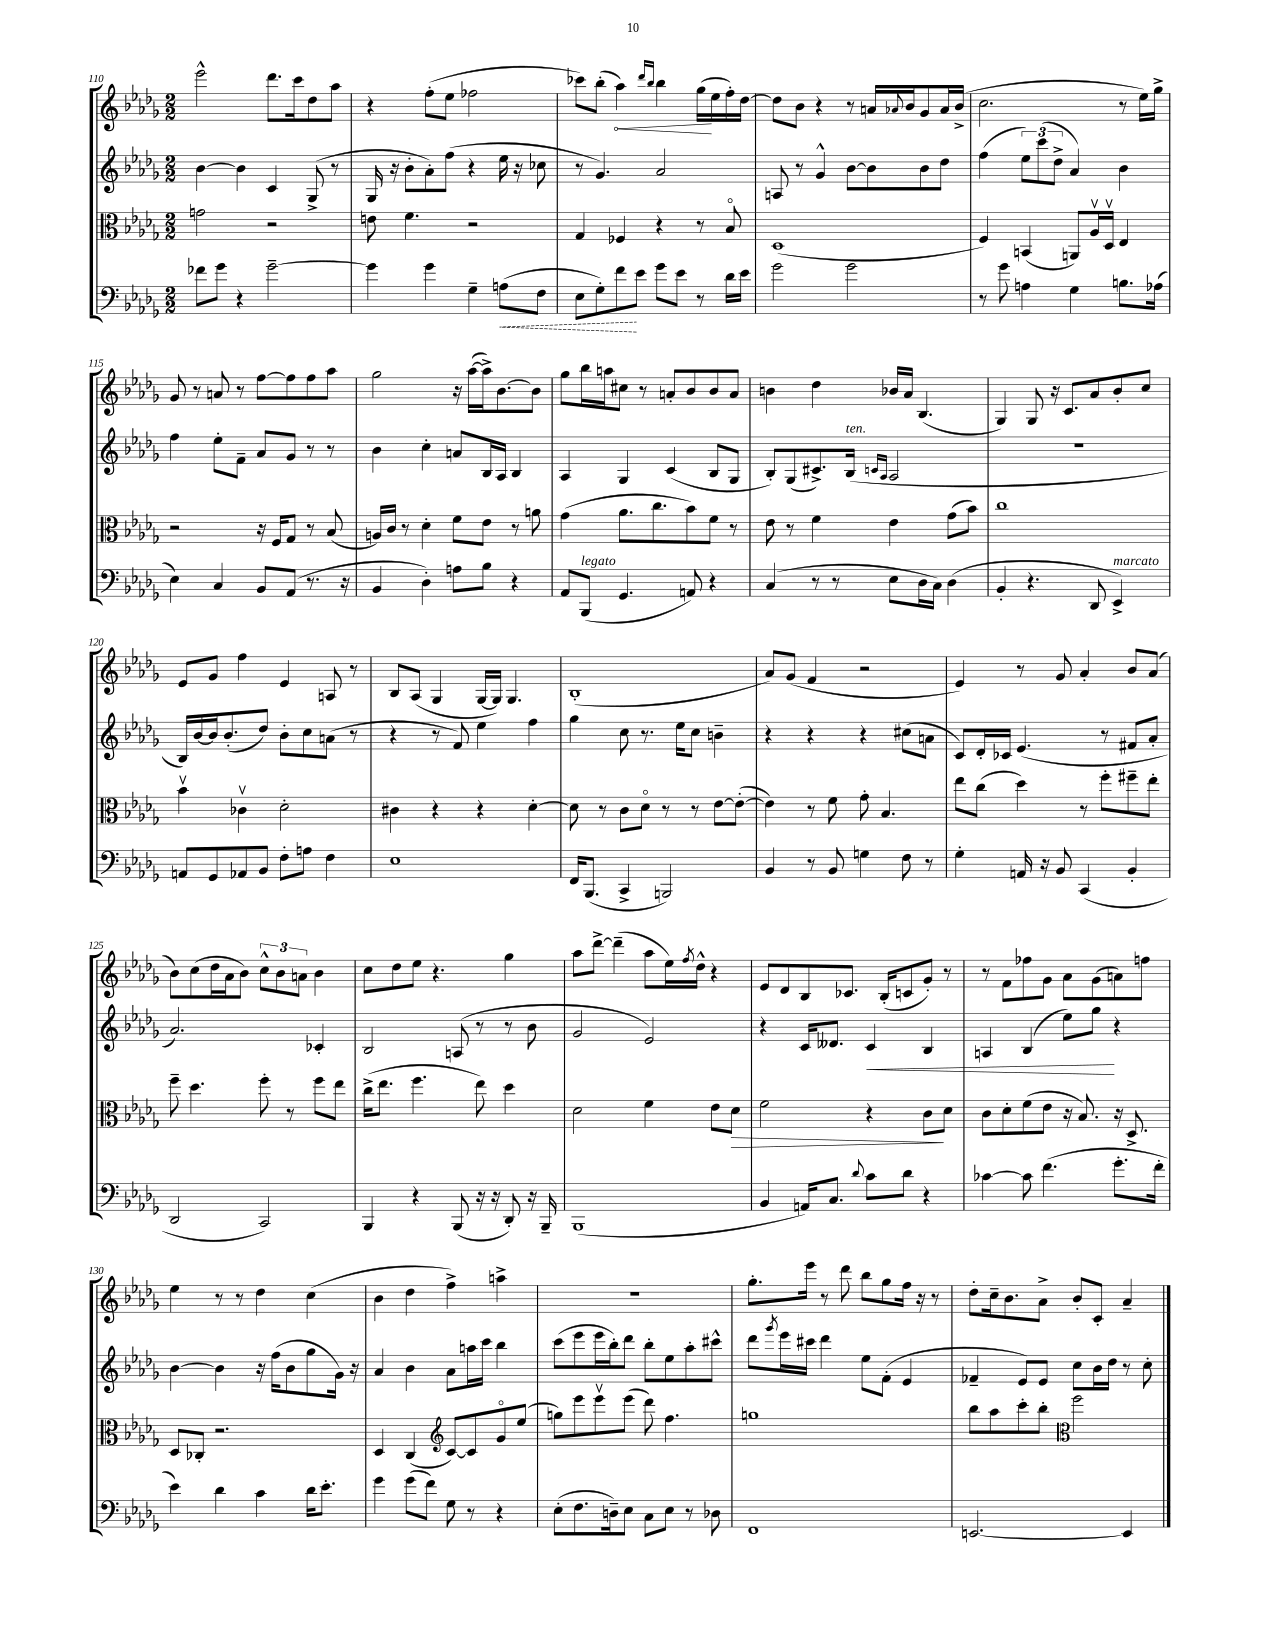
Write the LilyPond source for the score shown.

<<
\new StaffGroup <<
\new Staff = "s0" {
    \clef treble \key des \major \numericTimeSignature \time 2/2
    ees'''2-^ des'''8. c'''16 des''8 aes''8 |
    r4 f''8-.( ees''8 fes''2 |
    ces'''8) bes''8-.( \once \override Hairpin.circled-tip = ##t aes''4\<) \grace { des'''16 bes''16 } bes''4 ges''16\!( ees''16 f''16-.) des''16~ |
    des''8 bes'8 r4 r8 a'16 \appoggiatura { aes'8 } bes'16 ges'8 aes'16 bes'16->( |
    c''2. r8 ees''16) ges''16-> |
    ges'8 r8 a'8 r8 f''8~ f''8 f''8 aes''8 |
    ges''2 r16 aes''16~( aes''16->) bes'8.~ bes'8 |
    ges''8 bes''16 a''16 cis''8 r8 a'8-. bes'8 bes'8 a'8 |
    b'4 des''4 bes'16 aes'16 bes4.( |
    ges4) ges8 r16 c'8. aes'8 bes'8-. c''8 |
    ees'8 ges'8 f''4 ees'4 a8 r8 |
    bes8 aes8( ges4 ges16~ ges16) ges4. |
    bes1-.( |
    aes'8) ges'8( f'4 r2 |
    ees'4) r8 ges'8 aes'4-. bes'8 aes'8( |
    bes'8) c''8( des''16 aes'16 bes'8) \tuplet 3/2 { c''8-^ bes'8 a'8 } bes'4 |
    c''8 des''8 ees''8 r4. ges''4 |
    aes''8 des'''8~-> des'''4--( aes''8 ees''16) \acciaccatura { f''8 } des''16-^ r4 |
    ees'8 des'8 bes8 ces'8. bes16-.( c'8 ges'8-.) r8 |
    r8 f'8 fes''8 ges'8 aes'8 ges'8( a'8) f''8 |
    ees''4 r8 r8 des''4 c''4( |
    bes'4 des''4 f''4->) a''4-> |
    r1 |
    ges''8.-. ees'''16 r8 des'''8 bes''8 ges''8 f''16 r16 r8 |
    des''8-. c''16-- bes'8. aes'8-> bes'8-. c'8-. aes'4-- \bar "|." |
}
\new Staff = "s1" {
    \clef treble \key des \major \numericTimeSignature \time 2/2
    bes'4~ bes'4 c'4 ges8->( r8 |
    ges16 r16 bes'8-. aes'8-.) f''8( r4 ees''16 r16 ces''8 |
    r8 ges'4.) aes'2 |
    a8 r8 ges'4-^ bes'8~ bes'8 bes'8 des''8 |
    f''4( \tuplet 3/2 { ees''8) c'''8( des''8-> } aes'4) bes'4 |
    f''4 ees''8-. f'8-- aes'8 ges'8 r8 r8 |
    bes'4 c''4-. a'8 bes16 aes16 bes4 |
    aes4 ges4 c'4( bes8 ges8 |
    bes8-.) ges8( cis'8.->) bes16^\markup { \italic "ten." }( \grace { c'16 aes16 } aes2 |
    R1 |
    bes16) bes'16~ bes'16 bes'8.-.( des''8) bes'8-. c''8 a'8( r8 |
    r4 r8 f'8) ees''4 f''4 |
    ges''4 c''8 r8. ees''16 c''8 b'4-- |
    r4 r4 r4 cis''8( a'8 |
    c'8) des'16-. ces'16 ees'4.( r8 fis'8 aes'8-. |
    aes'2.) ces'4-. |
    bes2 a8( r8 r8 bes'8 |
    ges'2 ees'2) |
    r4 c'16 deses'8. c'4\< bes4 |
    a4 bes4( ees''8) ges''8\! r4 |
    bes'4~ bes'4 r16 f''16( bes'8 ges''8 ges'16) r16 |
    aes'4 bes'4 aes'8 a''16 c'''16 bes''4 |
    c'''8( ees'''8 ees'''16 bes''16-.) des'''8 bes''8-. ees''8 aes''8-. cis'''8-^ |
    des'''8 \acciaccatura { ges'''8 } ees'''16 cis'''16 des'''4 ees''8 f'8-.( ees'4 |
    fes'4-- ees'8) ees'8 c''8 bes'16 des''16 r8 c''8-. \bar "|." |
}
\new Staff = "s2" {
    \clef alto \key des \major \numericTimeSignature \time 2/2
    g'2 r2 |
    e'8 f'4. r2 |
    ges4 fes4 r4 r8 bes8\flageolet |
    des1( |
    f4) b,4( a,8) aes16\upbow des16\upbow ees4 |
    r2 r16 f16 ges8 r8 bes8( |
    a16) c'16 r8 des'4-. f'8 ees'8 r8 a'8 |
    ges'4( aes'8. c''8. bes'8) f'8 r8 |
    ees'8 r8 f'4 ees'4 ges'8( bes'8) |
    c''1 |
    bes'4\upbow ces'4\upbow des'2-. |
    cis'4 r4 r4 des'4~-. |
    des'8 r8 c'8 des'8\flageolet r8 r8 ees'8~ ees'8~-.( |
    ees'4) r8 f'8 ges'8-. bes4. |
    ees''8 c''8( des''4) r8 f''8-. fis''8-- ees''8-. |
    f''8-- des''4. f''8-. r8 f''8 ees''8 |
    c''16->( ees''8. f''4. ees''8) des''4 |
    des'2 f'4 ees'8 des'8\> |
    f'2 r4 c'8\! des'8 |
    c'8 des'8-. f'8( ees'8 r16 bes8.) r16 des8.-> |
    des8 ces8-. r2. |
    des4 c4( \clef treble c'8~) c'8 ges'8\flageolet ees''8( |
    g''8) ees'''8 ees'''8\upbow ees'''8( des'''8) f''4. |
    g''1 |
    bes''8 aes''8 c'''8-. bes''8-. \clef alto f''2 \bar "|." |
}
\new Staff = "s3" {
    \clef bass \key des \major \numericTimeSignature \time 2/2
    fes'8 ges'8 r4 ges'2~-- |
    ges'4 ges'4 ges4-- \once \override Hairpin.style = #'dashed-line a8\<( f8 |
    ees8 ges8-.) f'8\! ees'8 ges'8 ees'8 r8 des'16 ees'16 |
    ges'2 ges'2 |
    r8 ges'8 a4 ges4 b8. aes16( |
    ees4) c4 bes,8 aes,8( r8. r16 |
    bes,4 des4-.) a8 bes8 r4 |
    aes,8 bes,,8^\markup { \italic "legato" }( ges,4. a,8) r4 |
    c4( r8 r8 ees8 des16 c16) des4( |
    bes,4-. r4. des,8 ees,4->^\markup { \italic "marcato" }) |
    a,8 ges,8 aes,8 bes,8 f8-. a8 f4 |
    ees1 |
    f,16 bes,,8.( c,4-> b,,2) |
    bes,4 r8 bes,8 g4 f8 r8 |
    ges4-. a,16 r16 bes,8 c,4( bes,4-. |
    des,2 c,2) |
    bes,,4 r4 bes,,8( r16 r16 des,8-.) r16 bes,,16-- |
    bes,,1( |
    bes,4 a,16) c8. \appoggiatura { des'8 } c'8 des'8 r4 |
    ces'4~ ces'8 f'4.( ges'8.-. f'16-. |
    ees'4) des'4 c'4 des'16 ees'8.-. |
    ges'4 ges'8( f'8) ges8 r8 r4 |
    ees8-.( f8. d16--) ees8 c8 ees8 r8 des8 |
    f,1 |
    e,2.~ e,4 \bar "|." |
}
>>
>>
\layout { \context { \Score currentBarNumber = #110 } }
